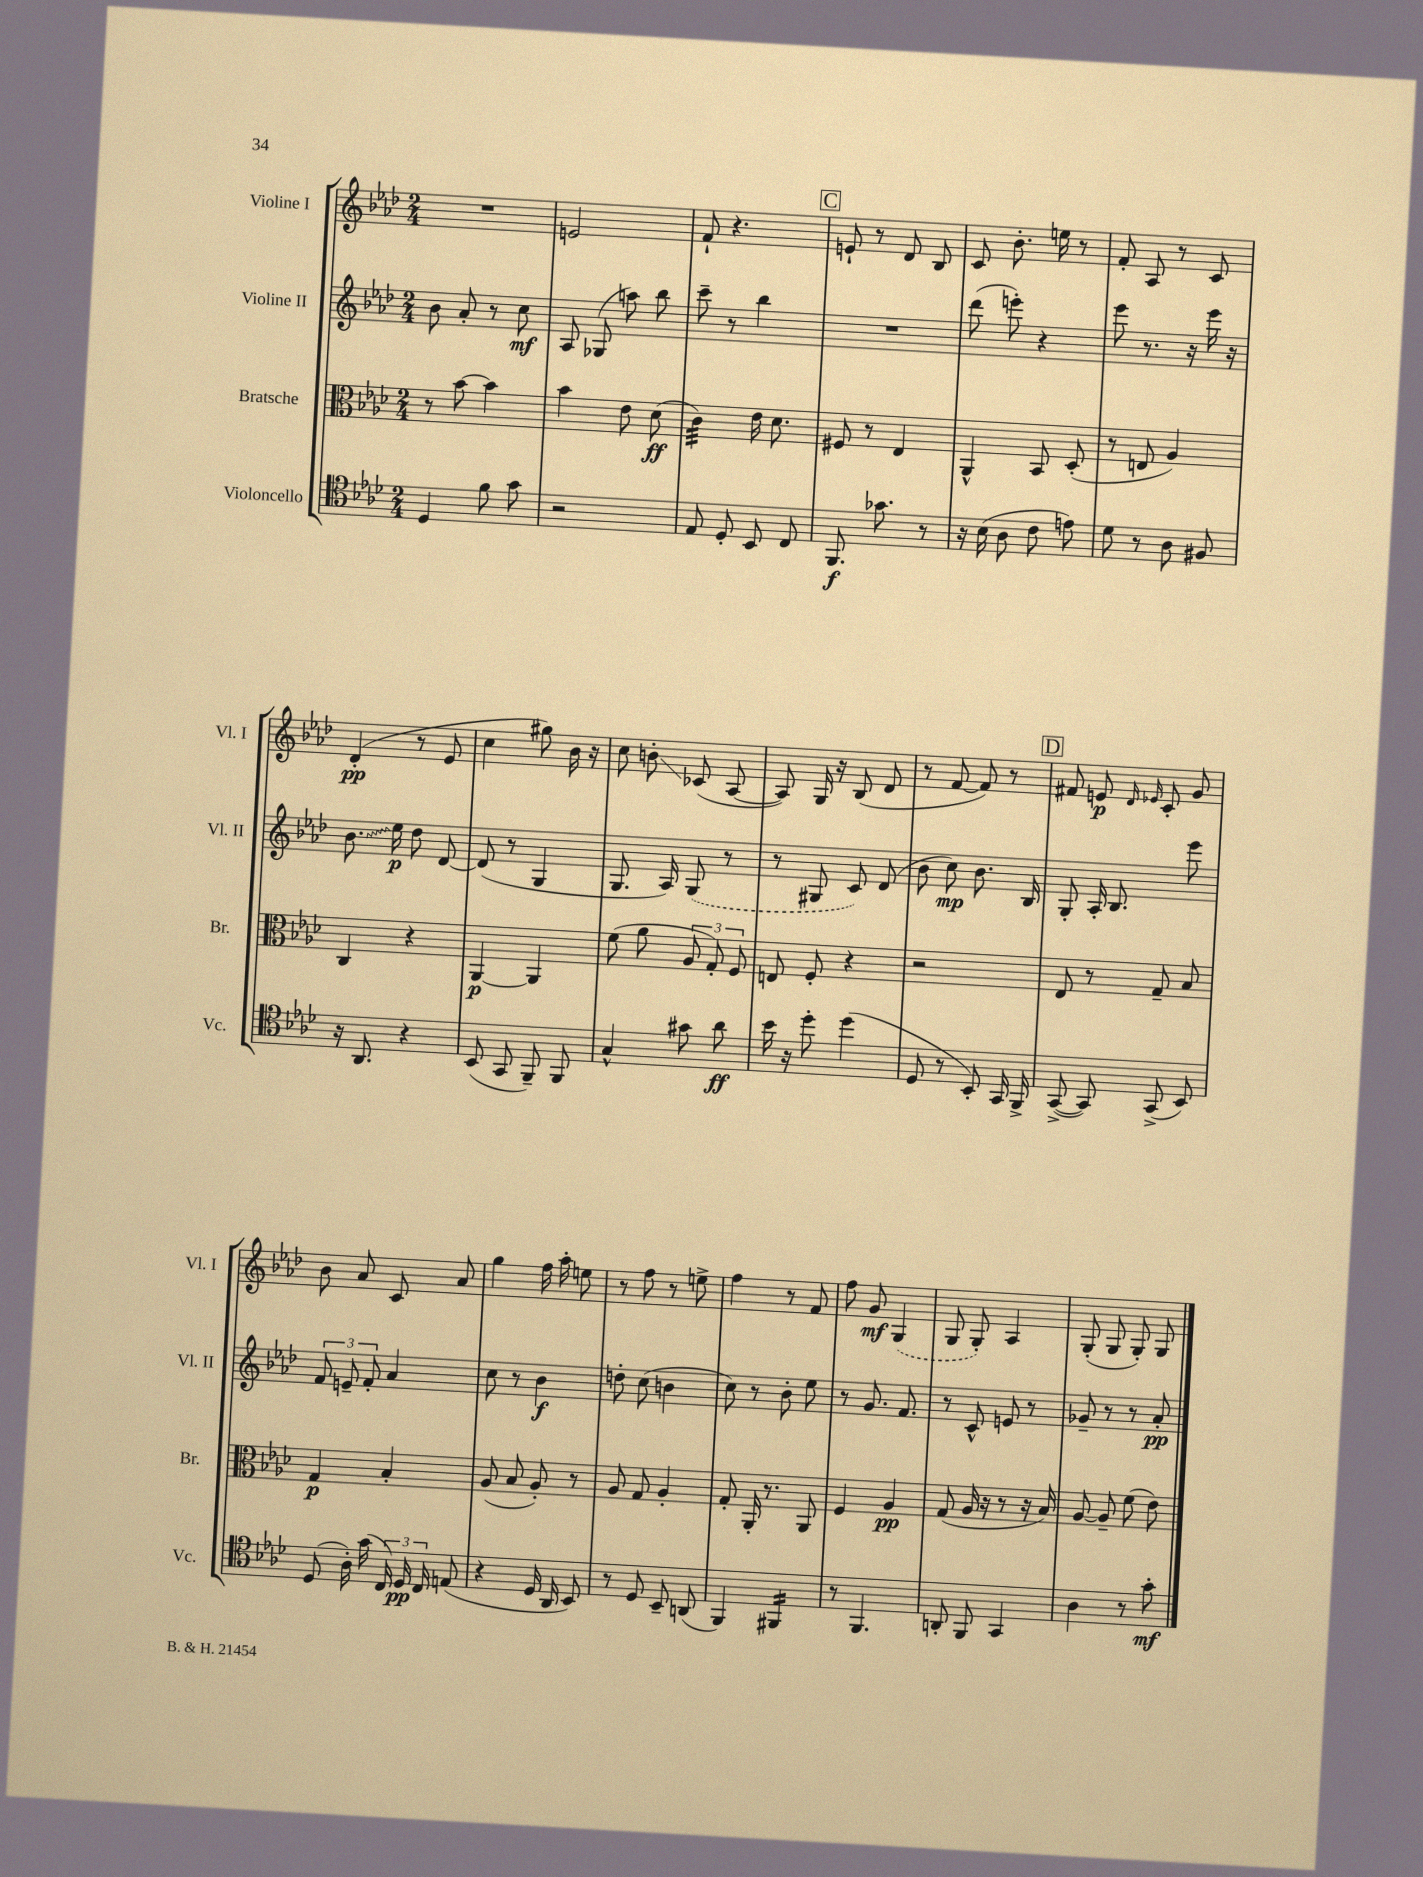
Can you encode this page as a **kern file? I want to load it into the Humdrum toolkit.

**kern	**kern	**kern	**kern
*staff4	*staff3	*staff2	*staff1
*clefC4	*clefC3	*clefG2	*clefG2
*k[b-e-a-d-]	*k[b-e-a-d-]	*k[b-e-a-d-]	*k[b-e-a-d-]
*M2/4	*M2/4	*M2/4	*M2/4
4D-	8r	8b-	2r
.	[8b-	8a-'	.
8f	4b-]	8r	.
8g	.	8cc	.
=	=	=	=
2r	4b-	8A-	2e
.	.	(8G-	.
.	8e-	8aa)	.
.	(8d-	8bb-	.
=	=	=	=
8E-	4c)	8ccc~	8f`
8D-'	.	8r	4.r
8BB-	16e-	4bb-	.
.	8.d-	.	.
8C	.	.	.
=	=	=	=
8.FF	8F#	2r	8e`
.	8r	.	8r
8.g-	.	.	.
.	4E-	.	8d-
8r	.	.	8B-
=	=	=	=
16r	4AA-^^	(8ddd-	8c
(16B-	.	.	.
8A-	.	8eee')	8.b-'
8c	8BB-	4r	.
.	.	.	16ee
8e)	(8D-'	.	8r
=	=	=	=
8d-	8r	8eee-	8f'
8r	8E	8.r	8A-
8A-	4A-)	.	8r
.	.	16r	.
8F#	.	16eee-	8c
.	.	16r	.
=	=	=	=
16r	4C	8.b-	(4d-'
8.AA-	.	.	.
.	.	16ee-	.
4r	4r	8dd-	8r
.	.	[8d-	8e-
=	=	=	=
(8BB-	[4AA-	(8d-]	4cc
8GG	.	8r	.
8FF~)	4AA-]	4G	8gg#)
8FF	.	.	16b-
.	.	.	16r
=	=	=	=
4G^^	(8f	8.G	8cc
.	8a-	.	8b'
.	.	16A-)	.
8g#	12A-	(8G	(8c-
.	12G')	.	.
8a-	.	8r	[8A-
.	12F	.	.
=	=	=	=
16b-	8E	8r	8A-])
16r	.	.	.
8dd-'	8F'	8G#	16G
.	.	.	16r
(4dd-	4r	8c)	(8B-
.	.	(8d-	8d-
=	=	=	=
8D-	2r	8b-	8r
8r	.	8cc)	[8f
8BB-')	.	8.b-	8f])
16GG	.	.	8r
16FF^	.	16B-	.
=	=	=	=
([8GG^	8E-	8G'	8f#
8GG])	8r	16A-'	8e
.	.	8.B-	.
.	.	.	16qqd-
.	.	.	16qqe-
(8GG^	8G~	.	8c'
8BB-)	8B-	8eee-	8g
=	=	=	=
(8D-	4G	12f	8b-
.	.	12e~	.
16A-')	.	.	8a-
.	.	12f'	.
(16g	.	.	.
24C)	4B-'	4a-	8c
24D-	.	.	.
24C	.	.	.
(8E	.	.	8a-
=	=	=	=
4r	(8A-	8cc	4gg
.	8B-	8r	.
16D-	8A-')	4b-	16ff
16AA-	.	.	16aa-'
8BB-)	8r	.	8ee
=	=	=	=
8r	8A-	8dd'	8r
8D-	8G	(8cc	8ff
8BB-~	4A-'	4b	8r
(8AA	.	.	8ee^
=	=	=	=
4FF)	8G'	8cc)	4ff
.	16AA-'	8r	.
.	8.r	.	.
4FF#	.	8b-'	8r
.	8AA-	8ee-	8f
=	=	=	=
8r	4F	8r	8ff
4.FF	.	8.g	8g
.	4A-	.	(4G
.	.	8.f	.
=	=	=	=
8AA'	(8G	8r	8G
8FF	16A-	8c^^	8G')
.	16r	.	.
4GG	8r	8e	4A-
.	16r	8r	.
.	16B-)	.	.
=	=	=	=
4A-	[8A-	8g-~	(8G'
.	8A-~]	8r	8G
8r	(8f	8r	8G')
8g'	8e-)	8a-'	8G
==	==	==	==
*-	*-	*-	*-
